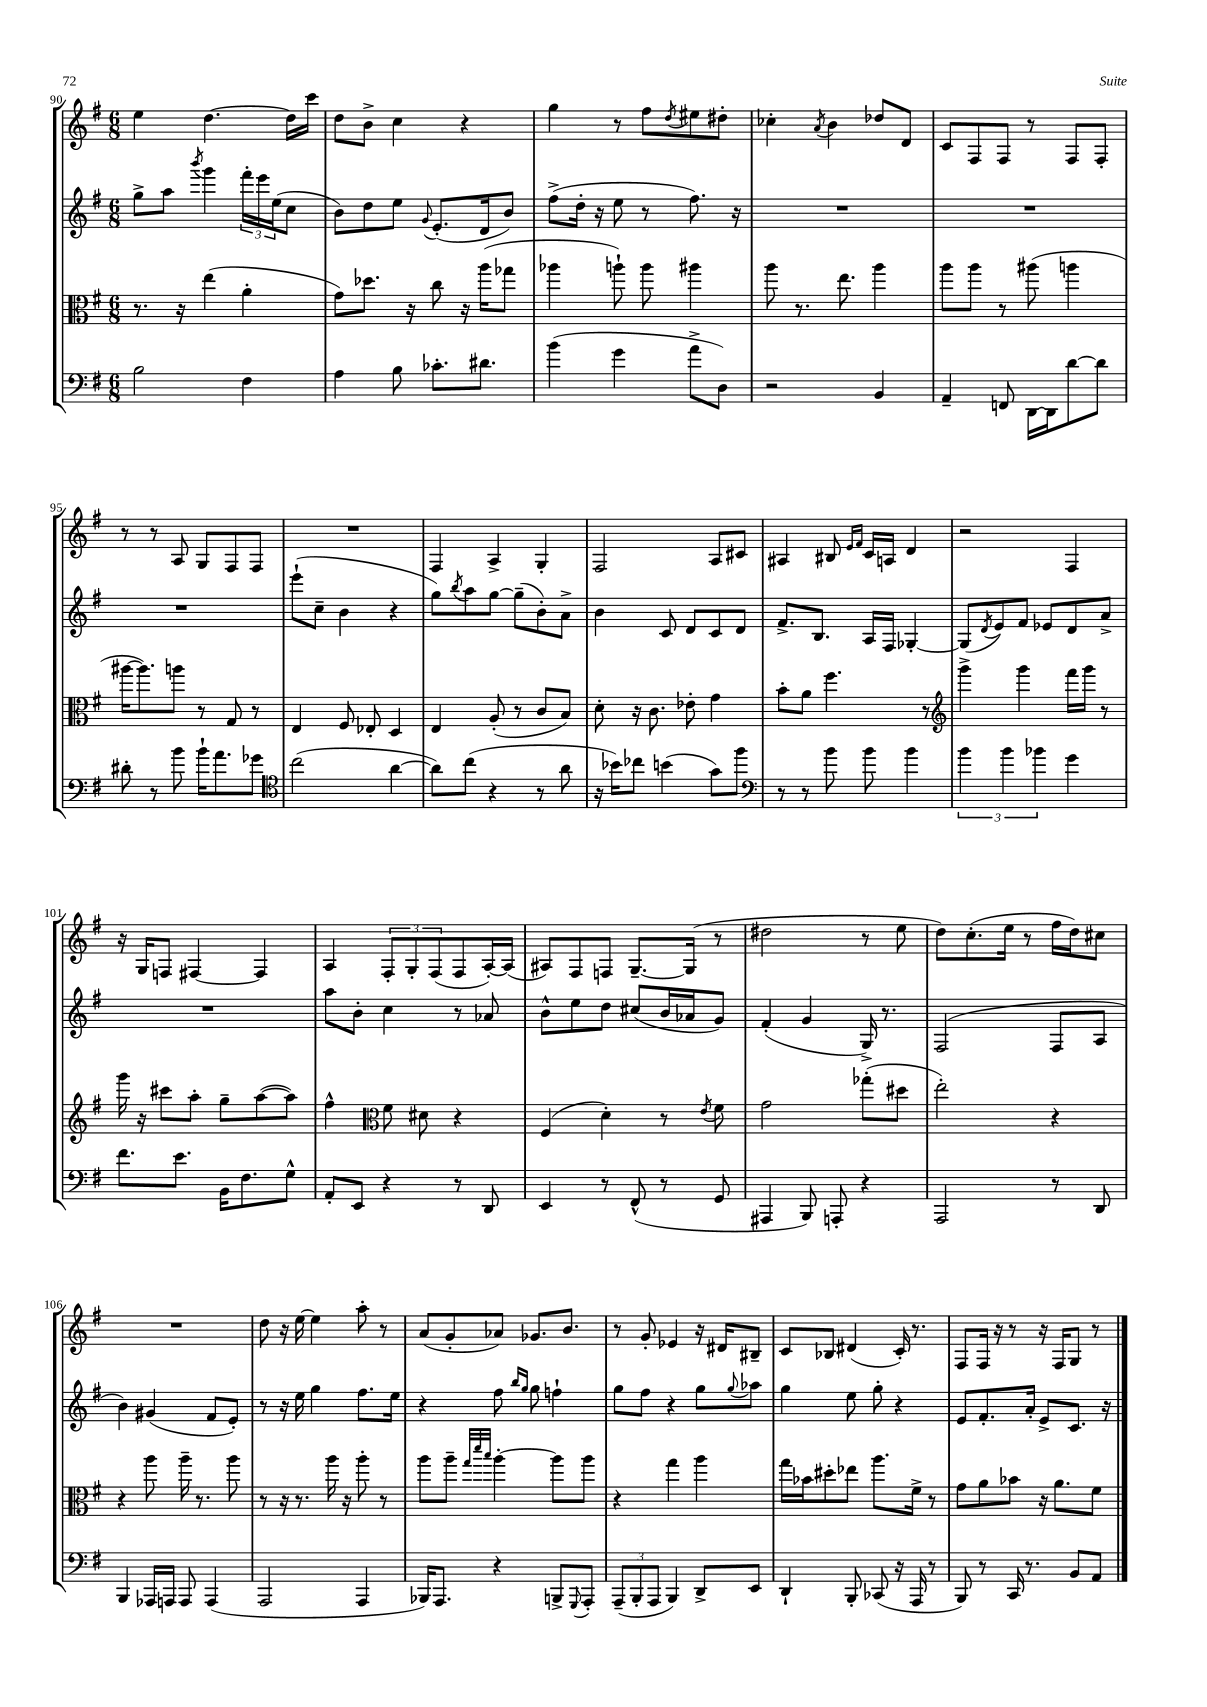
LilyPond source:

<<
\new StaffGroup <<
\new Staff = "s0" {
    \clef treble \key g \major \numericTimeSignature \time 6/8
    e''4 d''4.~ d''16 c'''16 |
    d''8 b'8-> c''4 r4 |
    g''4 r8 fis''8 \acciaccatura { d''8 } eis''8 dis''8-. |
    ces''4-. \acciaccatura { a'8 } b'4 des''8 d'8 |
    c'8 fis8 fis8 r8 fis8 fis8-. |
    r8 r8 a8 g8 fis8 fis8 |
    R2. |
    fis4 a4-> g4-. |
    fis2 a8 cis'8 |
    ais4 bis8 \grace { e'16 fis'16 } c'16 a16 d'4 |
    r2 fis4 |
    r16 g16 f8 fis4~ fis4 |
    a4 \tuplet 3/2 { fis8-. g8-. fis8( } fis8 a16~-.) a16( |
    ais8) fis8 f8 g8.~-- g16( r8 |
    dis''2 r8 e''8 |
    d''8) c''8.-.( e''16 r8 fis''16 d''16) cis''8 |
    R2. |
    d''8 r16 e''16~ e''4 a''8-. r8 |
    a'8( g'8-. aes'8) ges'8. b'8. |
    r8 g'8-. ees'4 r16 dis'16 bis8-- |
    c'8 bes8 dis'4( c'16-.) r8. |
    fis8 fis16 r16 r8 r16 fis16 g8 r8 \bar "|." |
}
\new Staff = "s1" {
    \clef treble \key g \major \numericTimeSignature \time 6/8
    g''8-> a''8 \acciaccatura { b'''8 } g'''4 \tuplet 3/2 { fis'''16-. e'''16 e''16( } c''8 |
    b'8) d''8 e''8 \appoggiatura { g'8 } e'8.-.( d'16 b'8) |
    fis''8->( d''16-. r16 e''8 r8 fis''8.) r16 |
    R2. |
    R2. |
    R2. |
    e'''8-!( c''8-- b'4 r4 |
    g''8) \acciaccatura { b''8 } a''8 g''8~ g''8--( b'8-.) a'8-> |
    b'4 c'8 d'8 c'8 d'8 |
    fis'8.-> b8. a16 fis16 ges4~-. |
    ges8( \acciaccatura { d'8 } e'8) fis'8 ees'8 d'8 a'8-> |
    R2. |
    a''8 b'8-. c''4 r8 aes'8 |
    b'8-^ e''8 d''8 cis''8( b'16 aes'16 g'8) |
    fis'4-.( g'4 g16->) r8. |
    fis2( fis8 a8 |
    b'4) gis'4( fis'8 e'8-.) |
    r8 r16 e''16 g''4 fis''8. e''16 |
    r4 fis''8 \grace { b''16 g''16 } g''8 f''4-! |
    g''8 fis''8 r4 g''8 \appoggiatura { g''8 } aes''8 |
    g''4 e''8 g''8-. r4 |
    e'8 fis'8.-. a'16-. e'8-> c'8. r16 \bar "|." |
}
\new Staff = "s2" {
    \clef alto \key g \major \numericTimeSignature \time 6/8
    r8. r16 e''4( a'4-. |
    g'8) des''8. r16 c''8 r16 a''16( ges''8 |
    aes''4 a''8-!) a''8 ais''4 |
    a''8 r8. e''8. a''4 |
    a''8 a''8 r8 ais''8( a''4 |
    ais''16~ ais''8.) a''8 r8 g8 r8 |
    e4 fis8 ees8-. d4 |
    e4 a8-.( r8 c'8 b8) |
    d'8-. r16 c'8. ees'8-. g'4 |
    b'8-. a'8 fis''4. r8 |
    \clef treble g'''4-> g'''4 fis'''16 g'''16 r8 |
    g'''16 r16 cis'''8 a''8-. g''8-- a''8~( a''8) |
    fis''4-^ \clef alto fis'8 dis'8 r4 |
    fis4( d'4-.) r8 \acciaccatura { e'8 } fis'8 |
    g'2 ges''8-.( dis''8 |
    e''2-.) r4 |
    r4 a''8 a''16-- r8. a''8 |
    r8 r16 r8. a''16 r16 a''8-. r8 |
    a''8 a''8-- \grace { g''32 d'''32 b''32 } a''4~-. a''8 a''8 |
    r4 g''4 a''4 |
    g''16 bes'16 dis''8-. ees''8 a''8. fis'16-> r8 |
    g'8 a'8 bes'8 r16 a'8. fis'8 \bar "|." |
}
\new Staff = "s3" {
    \clef bass \key g \major \numericTimeSignature \time 6/8
    b2 fis4 |
    a4 b8 ces'8.-. dis'8. |
    b'4( g'4 a'8-> d8) |
    r2 b,4 |
    a,4-- f,8 d,16~ d,16 d'8~ d'8 |
    dis'8-. r8 b'8 b'16-! a'8. ges'8 |
    \clef tenor c''2( a'4~ |
    a'8) c''8( r4 r8 a'8 |
    r16 bes'16) ces''8 b'4( g'8) fis''8 |
    \clef bass r8 r8 b'8 b'8 b'4 |
    \tuplet 3/2 { b'4 b'4 bes'4 } g'4 |
    fis'8. e'8. b,16 fis8. g8-^ |
    a,8-. e,8 r4 r8 d,8 |
    e,4 r8 fis,8-^( r8 g,8 |
    ais,,4 b,,8) a,,8-. r4 |
    a,,2 r8 d,8 |
    b,,4 aes,,16 a,,16 a,,8 a,,4( |
    a,,2 a,,4 |
    bes,,16) a,,8. r4 b,,8-> \appoggiatura { g,,8 } a,,8-. |
    \tuplet 3/2 { a,,8--( b,,8-. a,,8 } b,,4) d,8-> e,8 |
    d,4-! b,,8-. ces,8( r16 a,,16 r8 |
    b,,8) r8 c,16 r8. b,8 a,8 \bar "|." |
}
>>
>>
\layout { \context { \Score currentBarNumber = #90 } }
